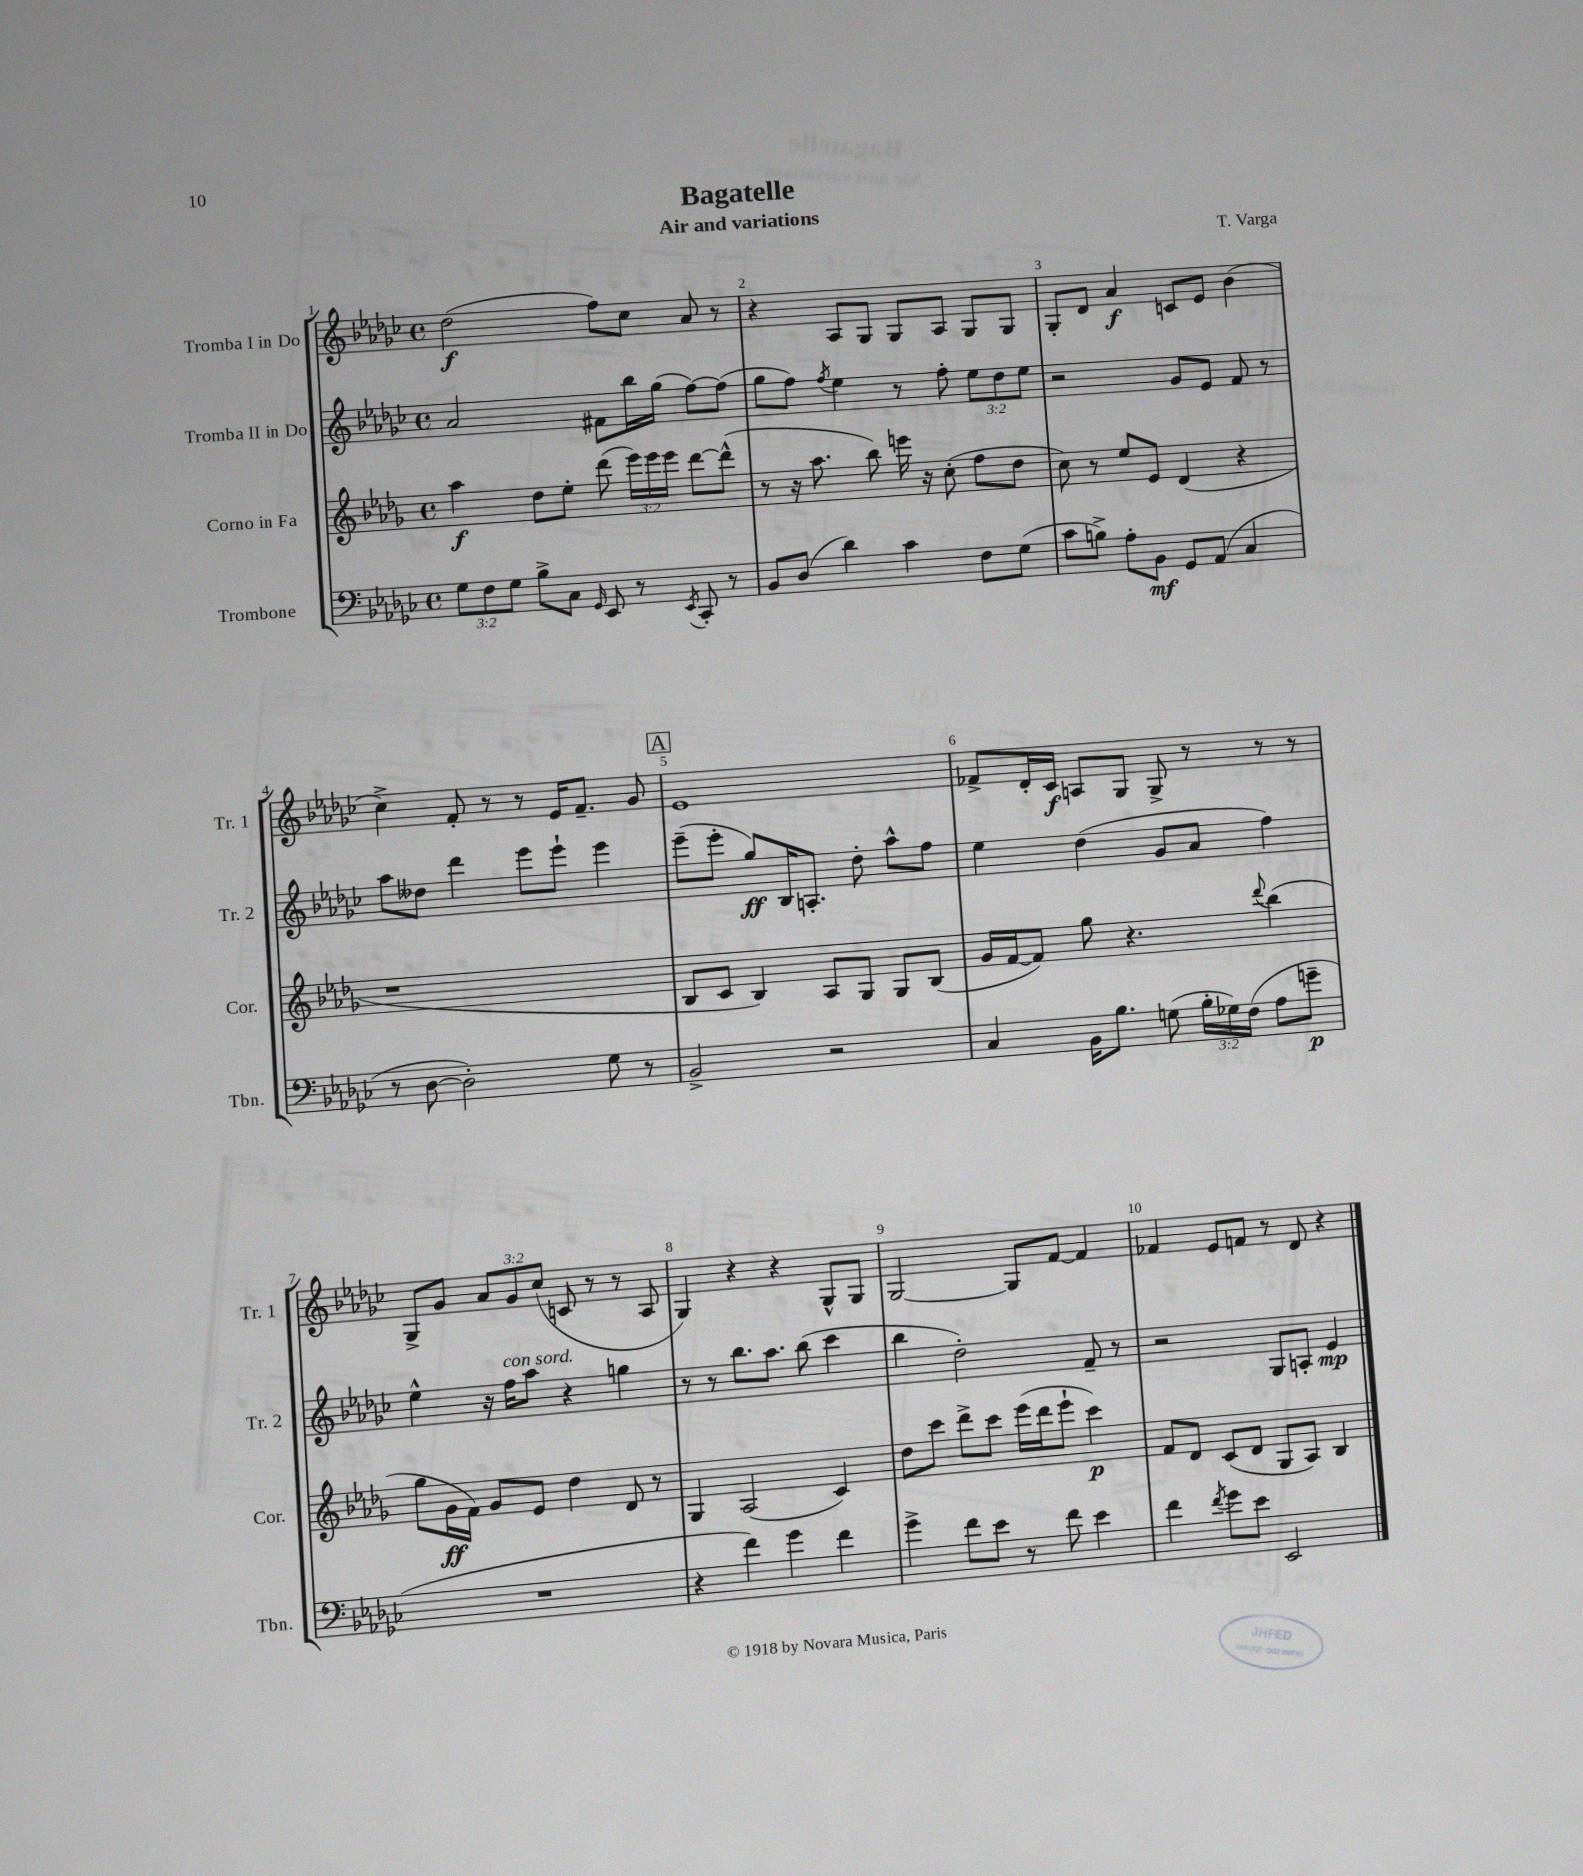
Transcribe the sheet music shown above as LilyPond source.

\header { title = "Bagatelle" composer = "T. Varga" subtitle = "Air and variations" }
<<
\new StaffGroup <<
\new Staff = "s0" \with { instrumentName = "Tromba I in Do" shortInstrumentName = "Tr. 1" } {
    \clef treble \key ges \major \defaultTimeSignature \time 4/4 \override Staff.TupletNumber.text = #tuplet-number::calc-fraction-text
    \autoBeamOff des''2\f( f''8[) ces''8] aes'8 r8 |
    r4 aes8[ ges8] ges8[ aes8] ges8[ ges8] |
    ges8[-. des'8] aes'4\f c'8[ ees'8] bes'4( |
    ces''4->) f'8-. r8 r8 ees'16[ f'8.]-- ges'8 |
    \mark \markup { \box "A" } ees'1 |
    fes'8[-> des'16-. ces'16]\f a8[ ges8] ges8-> r8 r8 r8 |
    ges8[-> ges'8] \tuplet 3/2 { aes'8[ ges'8 ces''8]( } c'8 r8 r8 aes8 |
    ges4) r4 r4 ges8[-^ ges8] |
    ges2~ ges8[ f'8]~ f'4 |
    fes'4 ees'8[ f'8] r8 des'8 r4 \bar "|." |
}
\new Staff = "s1" \with { instrumentName = "Tromba II in Do" shortInstrumentName = "Tr. 2" } {
    \clef treble \key ges \major \defaultTimeSignature \time 4/4 \override Staff.TupletNumber.text = #tuplet-number::calc-fraction-text
    \autoBeamOff aes'2 fis'8[ bes''16 ges''16]( f''8[~) f''8]( |
    ges''8[ f''8]) \acciaccatura { f''8 } ees''4 r8 f''8-. \tuplet 3/2 { ees''8[ des''8 ees''8] } |
    r2 ges'8[ ees'8] f'8 r8 |
    aes''8[ deses''8] des'''4 ees'''8[ ees'''8]-! ees'''4 |
    \mark \markup { \box "A" } ees'''8[--( ees'''8]-. ges''8[\ff) bes16 a8.]-. des''8-. aes''8[-^ f''8] |
    ees''4 des''4( ges'8[ aes'8] f''4) |
    ees''4-^ r16 f''16[^\markup { \italic "con sord." } aes''8] r4 g''4 |
    r8 r8 bes''8.[ aes''8.] bes''8( ces'''4 |
    bes''4 des''2-.) f'8-- r8 |
    r2 ges8[ a8]-. ees'4\mp \bar "|." |
}
\new Staff = "s2" \with { instrumentName = "Corno in Fa" shortInstrumentName = "Cor." } {
    \clef treble \key des \major \defaultTimeSignature \time 4/4 \override Staff.TupletNumber.text = #tuplet-number::calc-fraction-text
    \autoBeamOff aes''4\f des''8[ ees''8]-. des'''8( \tuplet 3/2 { ees'''16[) ees'''16 ees'''16] } des'''8[~ des'''8]-^( |
    r8 r16 aes''8. bes''8) e'''16 r16 c''8-.( f''8[ des''8] |
    c''8) r8 ees''8[ ees'8] des'4( r4 |
    r1 |
    \mark \markup { \box "A" } bes8[ c'8] bes4) aes8[ ges8] ges8[ bes8]( |
    ges'16[ f'16~ f'8]) ges''8 r4. \appoggiatura { des'''8 } bes''4( |
    ges''8[ ges'16\ff f'16]) ges'8[ ees'8] des''4 des'8 r8 |
    ges4 aes2( c'4) |
    des''8[ c'''8] des'''8[-> c'''8] ees'''16[( des'''16 ees'''8]-! c'''4\p) |
    f'8[ des'8] c'8[( des'8] ges8[ aes8]) bes4 \bar "|." |
}
\new Staff = "s3" \with { instrumentName = "Trombone" shortInstrumentName = "Tbn." } {
    \clef bass \key ges \major \defaultTimeSignature \time 4/4 \override Staff.TupletNumber.text = #tuplet-number::calc-fraction-text
    \autoBeamOff \tuplet 3/2 { ges8[ f8 ges8] } bes8[-> ces8] \grace { ges,16 } ees,8 r8 \acciaccatura { ees,8 } ces,8-. r8 |
    bes,8[ des8]( des'4) ces'4 f8[ ges8]( |
    ces'8[ b8]->) aes8[-. bes,8]\mf ges,8[ aes,8]( ces4 |
    r8 des8~ des2-.) ges8 r8 |
    \mark \markup { \box "A" } bes,2-> r2 |
    ces4 bes,16[ bes8.] g8( \tuplet 3/2 { bes16[-. ges16) f16]( } aes8[ g'8]--\p |
    R1 |
    r4 f'4) ges'4 f'4 |
    ges'4-> f'8[ ees'8] r8 f'8 ees'4 |
    f'4 \acciaccatura { f'8 } ges'8[ ees'8] ees,2 \bar "|." |
}
>>
>>
\layout { \context { \Score \override BarNumber.break-visibility = ##(#f #t #t) barNumberVisibility = #all-bar-numbers-visible } }
